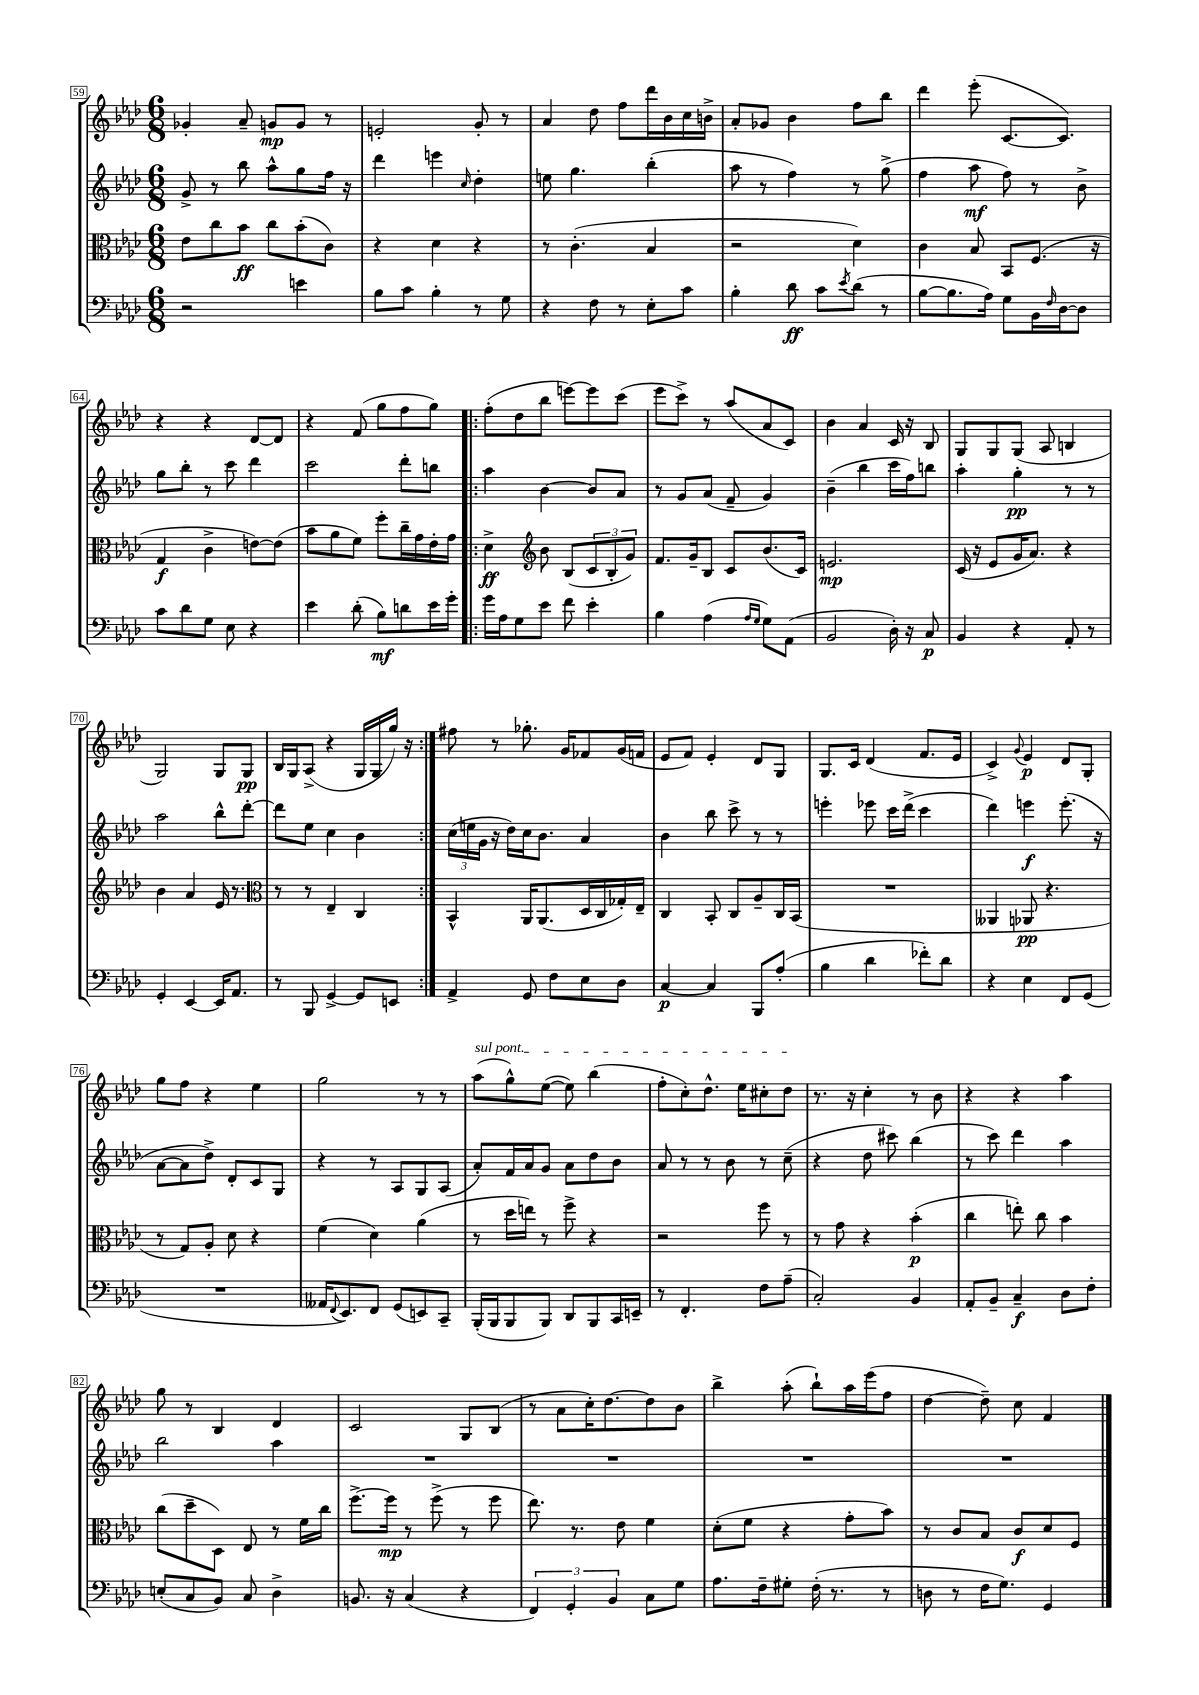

**kern	**kern	**kern	**kern
*staff4	*staff3	*staff2	*staff1
*clefF4	*clefC3	*clefG2	*clefG2
*k[b-e-a-d-]	*k[b-e-a-d-]	*k[b-e-a-d-]	*k[b-e-a-d-]
*M6/8	*M6/8	*M6/8	*M6/8
2r	8e-	8g^	4g-'
.	8cc	8r	.
.	8b-	8bb-	8a-~
.	8cc	8aa-^^	8g
4e	(8b-'	8gg	8g
.	8c)	16ff	8r
.	.	16r	.
=	=	=	=
8B-	4r	4ddd-	2e'
8c	.	.	.
4B-'	4d-	4eee	.
.	.	16qqcc	.
8r	4r	4dd-'	8g'
8G	.	.	8r
=	=	=	=
4r	8r	8ee	4a-
.	(4.c'	4.gg	.
8F	.	.	8dd-
8r	.	.	8ff
8E-'	4B-	(4bb-'	16ddd-
.	.	.	16b-
8c	.	.	16cc
.	.	.	16b^
=	=	=	=
4B-'	2r	8aa-	8a-'
.	.	8r	8g-
8d-	.	4ff)	4b-
8c	.	.	.
8qe-	.	.	.
(8d-	4d-)	8r	8ff
8r	.	(8gg^	8bb-
=	=	=	=
[8B-	4c	4ff	4ddd-
8.B-]	.	.	.
.	8B-	8aa-	(8eee-'
16A-)	.	.	.
8G	8BB-	8ff)	[8.c
16BB-	(8.F	8r	.
16qqF	.	.	.
[16D-	.	.	8.c])
8D-]	.	8b-^	.
.	16r	.	.
=	=	=	=
8c	4G	8gg	4r
8d-	.	8bb-'	.
8G	4c^	8r	4r
8E-	.	8ccc	.
4r	[8e)	4ddd-	[8d-
.	(8e]	.	8d-]
=	=	=	=
4e-	8b-	2ccc	4r
.	8a-	.	.
(8d-'	8f)	.	(8f
8B-)	8ff'	.	8gg
8d	16cc~	8ddd-'	8ff
.	16g	.	.
16e-	16e-'	8bb	8gg)
16g'	16g	.	.
=!|:	=!|:	=!|:	=!|:
16g	4d-^	4aa-	(8ff'
16A-	.	.	.
8G	.	.	8dd-
*	*clefG2	*	*
8e-	8b-	[4b-	8bb-
8f	(8B-	.	[8eee)
4e-'	12c	8b-]	8eee]
.	12B-'	.	.
.	.	8a-	(8ccc
.	12g)	.	.
=	=	=	=
4B-	8.f	8r	8eee-
.	.	8g	8ccc^)
.	16g~	.	.
(4A-	8B-	(8a-	8r
.	8c	8f~	(8aa-
16qqA-	.	.	.
16qqG	.	.	.
8G)	(8.b-	4g)	8a-
(8AA-	.	.	8c)
.	16c)	.	.
=	=	=	=
2BB-	2.e	(4b-~	4b-
.	.	4bb-	4a-
16D-')	.	16ccc	16c
16r	.	16ff)	16r
8C	.	8bb	8B-
=	=	=	=
4BB-	(16c	4aa-'	8G
.	16r	.	.
.	8e-	.	8G
4r	16g	4gg'	(8G
.	8.a-)	.	.
.	.	.	8A-
8AA-'	4r	8r	4B
8r	.	8r	.
=	=	=	=
4GG'	4b-	2aa-	2G)
[4EE-	4a-	.	.
16EE-]	16e-	8bb-^^	8G
8.AA-	8.r	.	.
.	.	[8ddd-'	8G
=	=	=	=
*	*clefC3	*	*
8r	8r	8ddd-]	16B-
.	.	.	16G
8BBB-	8r	8ee-	(8A-^
[4GG^	4E-~	4cc	4r
8GG]	4C	4b-	16G
.	.	.	16G
8EE	.	.	16gg)
.	.	.	16r
=:|!	=:|!	=:|!	=:|!
4AA-^	4BB-^^	(24cc	8ff#
.	.	24ee	.
.	.	24g	.
.	.	16r	8r
.	.	16dd-)	.
8GG	16AA-	16cc	8.gg-'
.	(8.AA-	8.b-	.
8F	.	.	.
.	.	.	16g
8E-	16D-	4a-	8f-
.	16C	.	.
8D-	16G-')	.	(16g
.	16E-~	.	16f
=	=	=	=
[4C	4C	4b-	8e-
.	.	.	8f)
4C]	8BB-'	8bb-	4e-'
.	8C	8ccc^	.
8BBB-	8A-~	8r	8d-
(8A-'	16C	8r	8G
.	(16BB-	.	.
=	=	=	=
4B-	2.r	4eee'	8.G
.	.	.	16c
4d-	.	8eee-	(4d-
.	.	16ccc	.
.	.	(16ddd-^	.
8f-')	.	4ccc	8.f
8d-	.	.	.
.	.	.	16e-
=	=	=	=
4r	4AA--	4ddd-)	4c^)
.	.	.	8qqg
4E-	8AA-	4eee	4e-
.	4.r	.	.
8FF	.	(8.eee'	8d-
(8GG	.	.	8G'
.	.	16r	.
=	=	=	=
2.r	8r	[8a-	8gg
.	8G)	8a-]	8ff
.	8A-'	8dd-^)	4r
.	8d-	8d-'	.
.	4r	8c	4ee-
.	.	8G	.
=	=	=	=
16AA--	(4f	4r	2gg
8qqFF	.	.	.
8.EE-)	.	.	.
8FF	4d-)	8r	.
(8GG	.	8A-	.
8EE)	(4a-	8G	8r
8CC~	.	(8A-	8r
=	=	=	=
(16BBB-'	8r	8a-')	(8aa-
16BBB-	.	.	.
8BBB-	16dd-	16f	8gg^^)
.	16ee)	16a-	.
8BBB-)	8r	8g	([8ee-
8DD-	8ff^	8a-	8ee-])
8BBB-	4r	8dd-	(4bb-
16CC	.	8b-	.
16EE~	.	.	.
=	=	=	=
8r	2r	8a-	8ff'
4.FF'	.	8r	8cc')
.	.	8r	8.dd-^^
.	.	8b-	.
.	.	.	16ee-
8F	8ff	8r	8cc#'
(8A-~	8r	(8cc~	8dd-
=	=	=	=
2C')	8r	4r	8.r
.	8g	.	.
.	.	.	16r
.	4r	8dd-	4cc'
.	.	8ccc#)	.
4BB-	(4b-'	(4bb-	8r
.	.	.	8b-
=	=	=	=
8AA-'	4cc	8r	4r
8BB-~	.	8ccc)	.
4C~	8ee')	4ddd-	4r
.	8cc	.	.
8D-	4b-	4aa-	4aa-
8F'	.	.	.
=	=	=	=
(8E'	(8cc	2bb-	8gg
8C	8dd-~	.	8r
8BB-)	8D-)	.	4B-
8C	8E-	.	.
4D-^	8r	4aa-	4d-
.	16f	.	.
.	16cc	.	.
=	=	=	=
8.BB	[8.ff^	2.r	2c
16r	16ff]	.	.
(4C	8r	.	.
.	(8ff^	.	.
4r	8r	.	8G
.	8ff	.	(8B-
=	=	=	=
6FF)	8.ee-)	2.r	8r
.	.	.	8a-
6GG'	.	.	.
.	8.r	.	.
.	.	.	16cc')
.	.	.	[8.dd-
6BB-	.	.	.
.	8e-	.	.
8C	4f	.	8dd-]
8G	.	.	8b-
=	=	=	=
8.A-	(8d-'	2.r	4bb-^
.	8f	.	.
16F~	.	.	.
8G#'	4r	.	(8aa-'
(16F'	.	.	8bb-`)
8.r	.	.	.
.	8g'	.	16aa-
.	.	.	(16eee-
8r	8b-)	.	8ff
=	=	=	=
8D	8r	2.r	[4dd-
8r	8c	.	.
16F	8B-	.	8dd-~])
8.G)	.	.	.
.	8c	.	8cc
4GG	8d-	.	4f
.	8F	.	.
==	==	==	==
*-	*-	*-	*-
